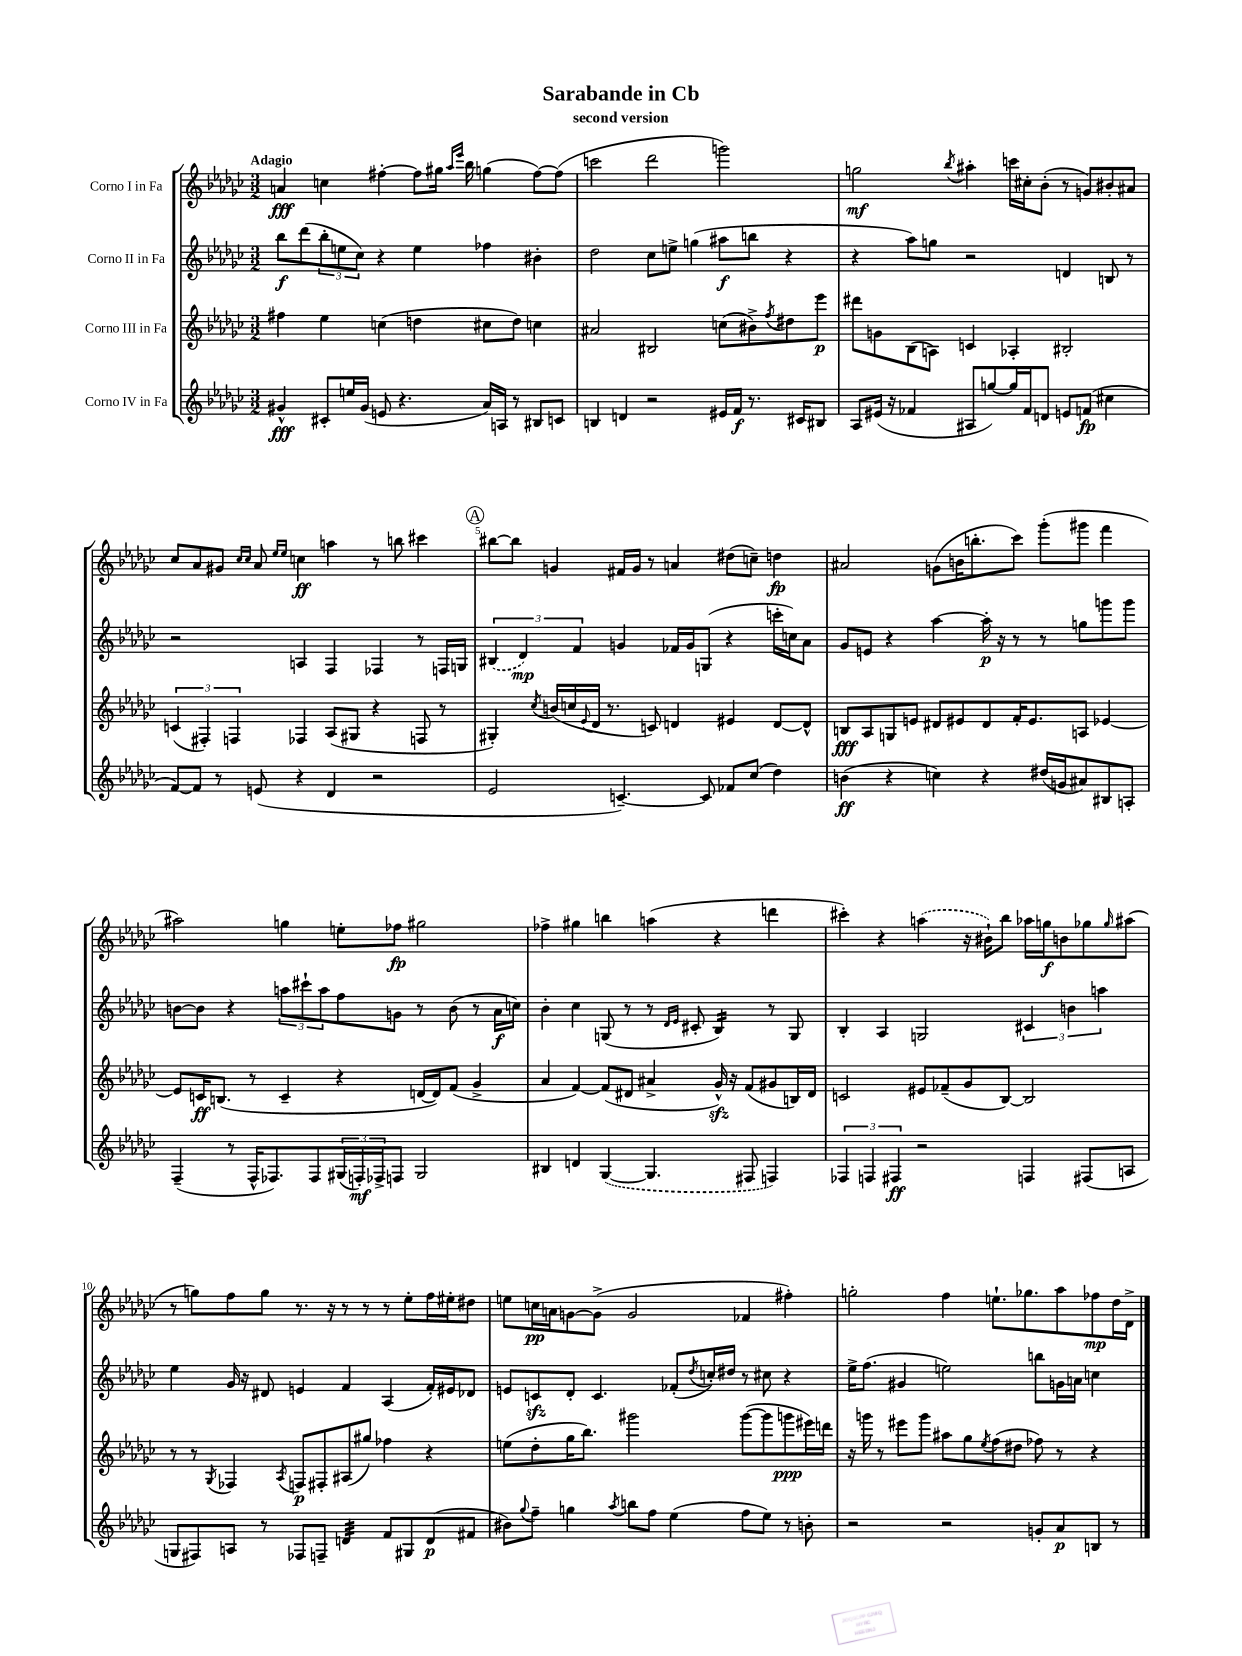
\header { title = "Sarabande in Cb" subtitle = "second version" }
<<
\new StaffGroup <<
\new Staff = "s0" \with { instrumentName = "Corno I in Fa" } {
    \clef treble \key ges \major \numericTimeSignature \time 3/2 \tempo "Adagio"
    a'4\fff c''4 fis''4~-. fis''8 gis''16 \grace { aes''16 ees'''16 } bes''16 g''4( fis''8~) fis''8( |
    c'''2 des'''2 g'''2) |
    g''2\mf \acciaccatura { bes''8 } ais''4-. c'''16 cis''16-. bes'8-.( r8 g'8) bis'8-. ais'8 |
    ces''8 aes'8 gis'8 \grace { ces''16 ces''16 } aes'8 \grace { ees''16 ees''16 } c''4\ff a''4 r8 b''8 cis'''4 |
    \mark \markup { \circle "A" } bis''8~ bis''8 g'4 fis'16 g'16 r8 a'4 dis''8( c''8--) d''4\fp |
    ais'2 g'8( b'16 b''8.-. ces'''8) ges'''8-.( gis'''8 f'''4 |
    ais''2) g''4 e''8-. fes''8\fp gis''2 |
    fes''4-> gis''4 b''4 a''4( r4 d'''4 |
    cis'''4-.) r4 \once \slurDashed a''4( r16 bis'16-!) bes''8 aes''16 g''16\f b'8 ges''8 \grace { ges''16 } ais''8( |
    r8 g''8) f''8 g''8 r8. r16 r8 r8 r8 ees''8-. f''16 eis''16-. dis''8 |
    e''8 c''16\pp a'16 g'8~ g'8->( g'2 fes'4 fis''4-.) |
    g''2-. f''4 e''8.-! ges''8. aes''8 fes''8\mp des''16 des'16-> \bar "|." |
}
\new Staff = "s1" \with { instrumentName = "Corno II in Fa" } {
    \clef treble \key ges \major \numericTimeSignature \time 3/2
    bes''8\f des'''8( \tuplet 3/2 { bes''8-. e''8 ces''8) } r4 e''4 fes''4 bis'4-. |
    des''2 ces''8 e''8-> g''4( ais''8\f b''8 r4 |
    r4 aes''8) g''8 r2 d'4 b8 r8 |
    r2 a4 f4 fes4 r8 f16 g16 |
    \mark \markup { \circle "A" } \tuplet 3/2 { \once \slurDashed bis4( des'4\mp) f'4 } g'4 fes'16 g'16 g8( r4 c'''16-. c''16) aes'8 |
    ges'8 e'8 r4 aes''4~ aes''16-.\p r16 r8 r8 g''8 g'''8 g'''8 |
    b'8~ b'8 r4 \tuplet 3/2 { a''8 cis'''8-! a''8 } f''8 g'8 r8 b'8( r8 aes'16\f c''16) |
    bes'4-. ces''4 g8( r8 r8 \grace { des'16 ees'16 } cis'8-. bes4:16) r8 g8 |
    bes4-. aes4 g2 \tuplet 3/2 { cis'4 b'4 a''4 } |
    ees''4 ges'16 r16 dis'8 e'4 f'4 aes4( f'16-.) eis'16 des'8 |
    e'8 c'8\sfz des'8-. c'4. fes'8-.( \acciaccatura { des''8 } c''16-.) dis''16 r8 cis''8 r4 |
    ees''16-> f''8.( gis'4 e''2) b''8 g'16 a'16 c''4 \bar "|." |
}
\new Staff = "s2" \with { instrumentName = "Corno III in Fa" } {
    \clef treble \key ges \major \numericTimeSignature \time 3/2
    fis''4 ees''4 c''4( d''4 cis''8 d''8) c''4 |
    ais'2 bis2 c''8( bis'8->) \acciaccatura { f''8 } dis''8 ees'''8\p |
    dis'''8 g'8 bes8( a8) c'4 aes4-. bis2-. |
    \tuplet 3/2 { c'4( fis4-.) f4 } fes4 aes8( gis8 r4 f8 r8 |
    \mark \markup { \circle "A" } gis4-.) \acciaccatura { ces''8 } b'16( c''16 \appoggiatura { ees'8 } des'16 r8. c'8) d'4 eis'4 d'8~ d'8-^ |
    b8\fff aes8 g8 e'8 dis'8 eis'8 dis'8 f'16-. eis'8. a8 ees'4~ |
    ees'8 c'16\ff b8.( r8 c'4-- r4 d'16~ d'16) f'8( ges'4-> |
    aes'4 f'4~) f'8( dis'8 ais'4-> ges'16-^\sfz) r16 f'8( gis'8 b16) dis'16 |
    c'2 eis'8 fes'8--( ges'8 bes8~) bes2 |
    r8 r8 \acciaccatura { ges8 } fes4 \acciaccatura { aes8 } f8\p fis8-. ais8( gis''8) fes''4 r4 |
    e''8( des''8-. ges''16 bes''8.) gis'''2 gis'''8~( gis'''8 g'''8\ppp eis'''16) d'''16 |
    r16 g'''16 r8 eis'''8 g'''8 ais''8 ges''8 \acciaccatura { ees''8 } f''8( dis''8 fes''8) r8 r4 \bar "|." |
}
\new Staff = "s3" \with { instrumentName = "Corno IV in Fa" } {
    \clef treble \key ges \major \numericTimeSignature \time 3/2
    gis'4-^\fff cis'8-. e''16 gis'16( e'8 r4. aes'16) a16 r8 bis8 c'8 |
    b4 d'4 r2 eis'16 f'16\f r8. cis'16 bis8 |
    aes8 eis'16( r16 fes'4 ais8 g''8~) g''16 fes'16 d'8 e'8 f'8\fp( cis''4 |
    f'8~) f'8 r8 e'8( r4 des'4 r2 |
    \mark \markup { \circle "A" } ees'2 c'4.~--) c'8 fes'8 ces''8( des''4) |
    b'4\ff( r4 c''4) r4 dis''16( g'16 ais'8) bis8 a8-. |
    f4--( r8 f16-^ fes8.) fes8 \tuplet 3/2 { gis16( f16-.\mf) fes16-> } f8 gis2 |
    bis4 d'4 \once \slurDashed ges4~( ges4. fis8 f4) |
    \tuplet 3/2 { fes4 f4 fis4\ff } r2 f4 fis8( a8 |
    g8 fis8) a8 r8 fes8 f8-- d'4:32 f'8 gis8 d'8\p( fis'8 |
    bis'8) \appoggiatura { ges''8 } f''8-- g''4 \acciaccatura { aes''8 } b''8 f''8 ees''4( f''8 ees''8) r8 b'8-. |
    r2 r2 g'8-. aes'8\p b8 r8 \bar "|." |
}
>>
>>
\layout { \context { \Score \override BarNumber.break-visibility = ##(#f #t #t) barNumberVisibility = #(every-nth-bar-number-visible 5) } }
